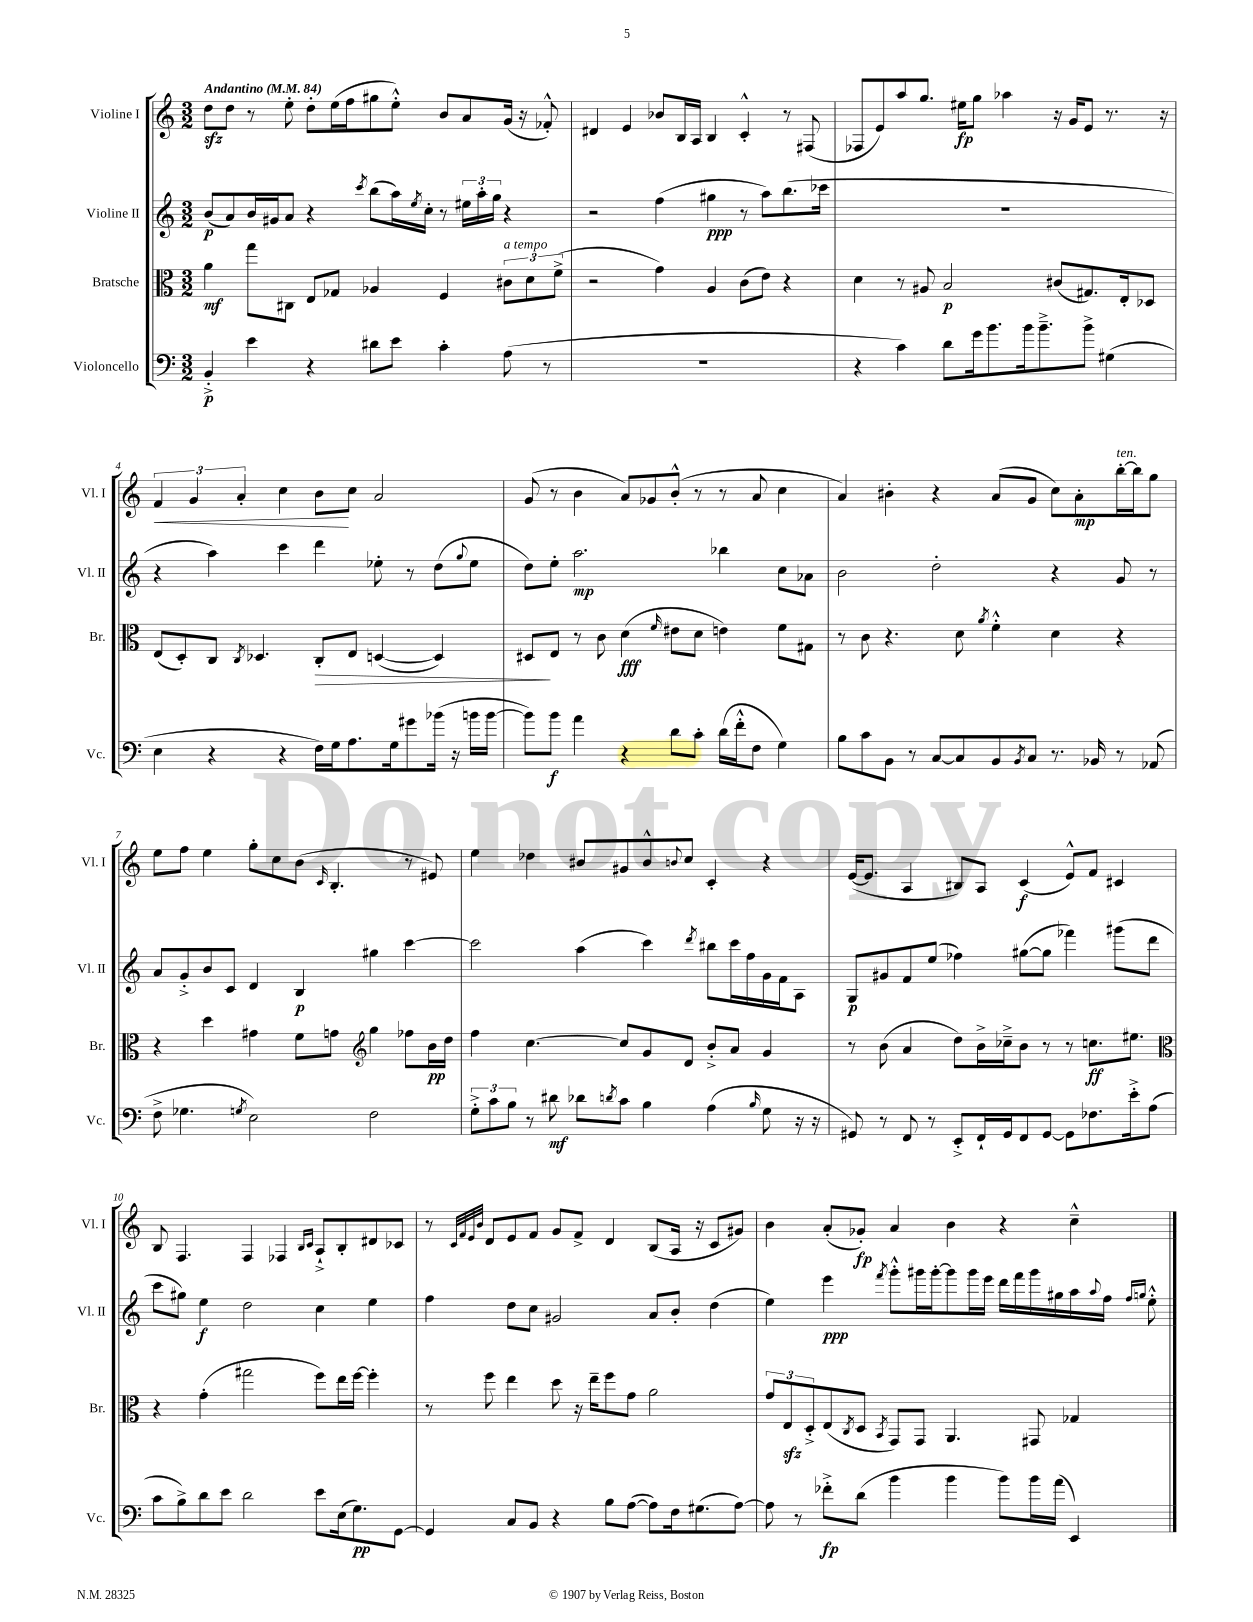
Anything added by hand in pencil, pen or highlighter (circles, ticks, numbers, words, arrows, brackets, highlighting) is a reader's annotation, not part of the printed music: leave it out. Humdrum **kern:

**kern	**kern	**kern	**kern
*staff4	*staff3	*staff2	*staff1
*clefF4	*clefC3	*clefG2	*clefG2
*k[]	*k[]	*k[]	*k[]
*M3/2	*M3/2	*M3/2	*M3/2
*MM84	*MM84	*MM84	*MM84
4BB'^/	4a\	(8b/L	8dd\L
.	.	8a/)	8dd\J
4e\	8gg\L	16b/L	8r
.	.	16g#/J	.
.	8C#\J	8a/J	8ee'\
4r	8E/L	4r	8dd'\L
.	8G-/J	.	(16ee\L
.	.	.	16ff\J
.	.	8qccc/	.
8d#\L	4A-/	(8bb\L	8gg#\
8e\J	.	16aa\L)	8ee'^^\J)
.	.	8qee/	.
.	.	16cc'\JJ	.
4c'\	4F/	8r	8b/L
.	.	24ee#\LL	8a/
.	.	24aa'\	.
.	.	24gg\JJ	.
(8A\	12c#\L	4r	(16g/Jk
.	.	.	16r
.	12d\	.	.
8r	.	.	8f-'^^/)
.	(12f^\J	.	.
=	=	=	=
1.r	2r	2r	4d#/
.	.	.	4e/
.	4g\)	(4ff\	8b-/L
.	.	.	16B/L
.	.	.	16A/JJ
.	4A/	4gg#\	4B/
.	(8c\L	8r	4c'^^/
.	8e\J)	8aa\L)	.
.	4r	(8.bb\	8r
.	.	.	(8F#/
.	.	16ccc-\Jk	.
=	=	=	=
4r	4d\	1.r	8F-/L
.	.	.	8e/)
4c\)	8r	.	8aa/
.	8A#/	.	8.gg/J
8d\L	2B/	.	.
.	.	.	16ee#\LK
16g\k	.	.	8gg\J
8.b\	.	.	.
.	.	.	4aa-\
16b\k	.	.	.
8.b~^\	.	.	.
.	(8c#/L	.	16r
.	.	.	16g/LK
8b^\J	8.G#/)	.	8e/J
(4G#\	.	.	8.r
.	16E'/k	.	.
.	8D-/J	.	.
.	.	.	16r
=	=	=	=
4E\	(8E/L	4r	6f/
.	8D'/)	.	.
.	.	.	6g/
4r	8C/J	4aa\)	.
.	.	.	6a'/
.	8qC/	.	.
.	4.D-/	.	.
4r	.	4ccc\	4cc\
16F\LL)	8C'/L	4ddd\	8b\L
16G\J	.	.	.
8.A\	8E/J	.	8cc\J
.	([4D/	8ee-'\	2a/
16G\k	.	.	.
8g#\	.	8r	.
(16b-\Jk	4D/])	(8dd\L	.
16r	.	.	.
.	.	8qqgg/	.
16b\LL	.	8ee-\J	.
[16b\JJ	.	.	.
=	=	=	=
8b\]L)	8D#/L	8dd\L)	(8g/
8b\J	8E/J	8ee'\J	8r
4a\	8r	2.aa\	4b\
.	8c\	.	.
4r	(4d\	.	8a/L)
.	.	.	8g-/
.	16qqf/	.	.
8d\L	8e#\L	.	(8b'^^/J
8c'\J	8d\J	.	8r
(16d\LL	4e\)	4bb-\	8r
16f'^^\J	.	.	.
8F\J	.	.	8a/
4G\)	8f\L	8cc\L	4cc\
.	8G#\J	8a-\J	.
=	=	=	=
8B\L	8r	2b\	4a/)
8c\	8c\	.	.
8BB\J	4.r	.	4b#'\
8r	.	.	.
[8C/L	.	2dd'\	4r
8C/]	8d\	.	.
.	8qa/	.	.
8BB/	4f'^^\	.	(8a/L
8qBB/	.	.	.
8C/J	.	.	8g/J
8.r	4d\	4r	8cc\L)
.	.	.	8a'\
16BB-/	.	.	.
8r	4r	8g/	[16bb'\L
.	.	.	16bb\]J
(8AA-/	.	8r	8gg\J
=	=	=	=
8F^\	4r	8a/L	8ee\L
4.G-\	.	8g'^/	8ff\J
.	4dd\	8b/	4ee\
.	.	8c/J	.
8qG/	.	.	.
2E\)	4g#\	4d/	8gg'\L
.	.	.	8cc\
.	8f\L	4B/	(8b\J
.	.	.	16qqc/
.	8g\J	.	4.B'/
*	*clefG2	*	*
2F\	4gg\	4gg#\	.
.	8ff-\L	[4ccc\	8r
.	16b\L	.	8e#/)
.	16dd\JJ	.	.
=	=	=	=
12G'^\L	4ff\	2ccc\]	4ee\
12c\	.	.	.
12B\J	.	.	.
8r	[4.cc\	.	4dd-\
8d#\	.	.	.
8d-\L	.	(4aa\	8b#/L
8qd/	.	.	.
8c\J	8cc/]L	.	8g#/
4B\	8g/	4ccc\)	8b#^^/
.	.	.	8qqb/
.	8d/J	.	8cc/J
.	.	8qddd/	.
(4A\	8b'^/L	8bb#\L	4c'/
.	8a/J	16ccc\L	.
.	.	16ff\	.
16qqB/	.	.	.
8G\	4g/	16g\	4r
.	.	16f\J	.
16r	.	8A\J	.
16r	.	.	.
=	=	=	=
8GG#/)	8r	8G/L	([16e/LK
.	.	.	8.e/]J
8r	(8b\	8g#/	.
8FF/	4a/	8f/	4A/
8r	.	(8ee/J	.
8EE'^/L	8dd\L)	4ff-\)	8B#/L)
16FF`/L	16b^\L	.	8A/J
16GG#/J	16cc-~^\J	.	.
8FF/	8b\J	([8gg#\L	(4c/
[8GG#/J	8r	8gg#\]J	.
8GG#\]L	8r	4fff-\)	8e^^/L)
8.F-\	8.cc\L	.	8f/J
.	.	(8ggg#\L	4c#/
16e'^\k	8.ee#\J	.	.
(8A\J	.	8ddd\J	.
=	=	=	=
*	*clefC3	*	*
8c\L	4r	8ccc\L	8B/
8B^\)	.	8gg#\J)	4.F/
8d\	(4g'\	4ee\	.
8e\J	.	.	.
2d\	2gg#\	2dd\	4F/
.	.	.	4F-/
.	.	.	16qqB/LL
.	.	.	16qqc/JJ
8e\L	8ff\L)	4cc\	8A`^/L
(16E\k	16ee\L	.	8B'/
8.G\)	[16ff\JJ	.	.
.	4ff'\]	4ee\	8d#/
[8GG\J	.	.	8c-/J
=	=	=	=
4GG/]	8r	4ff\	8r
.	.	.	32qqc/LLL
.	.	.	32qqf/
.	.	.	32qqe/
.	.	.	32qqb/JJJ
.	8ff\	.	8d/L
8C/L	4ee\	8dd\L	8e/
8BB/J	.	8cc\J	8f/J
4r	8dd\	2g#/	8g/L
.	16r	.	8f^/J
.	16ee~\LK	.	.
8B\L	8ff\	.	4d/
([8A\J	8g\J	.	.
8A\]L)	2a\	8a/L	(8B/L
16F\k	.	8b'/J	16A/Jk
(8.G#\	.	.	16r
.	.	(4dd\	8c/L
[8A\J)	.	.	8g#/J)
=	=	=	=
8A\]	12g/L	4ee\)	4b\
.	12E/	.	.
8r	.	.	.
.	12D'^/	.	.
8f-'^\L	(8E/	4eee\	(8a'/L
.	8qC/	.	.
(8d\J	8D/J	.	8g-'/J)
.	8qBB/	8qfff/	.
4b\	8GG/L)	8ggg'^^\L	4a/
.	8GG/J	16ggg#\L	.
.	.	[16ggg#'\J	.
4b\	4.AA/	8ggg#\]	4b\
.	.	16ggg#\L	.
.	.	16eee\JJ	.
8b\L)	.	16ddd\LL	4r
.	.	16fff\	.
16b\L	8GG#/	16ggg#\	.
(16a\JJ	.	16gg#\	.
4EE/)	4G-/	16aa\	4cc~^^\
.	.	8qqaa/	.
.	.	16ff\JJ	.
.	.	16qqff/LL	.
.	.	16qqgg/JJ	.
.	.	8ee'^^\	.
==	==	==	==
*-	*-	*-	*-
